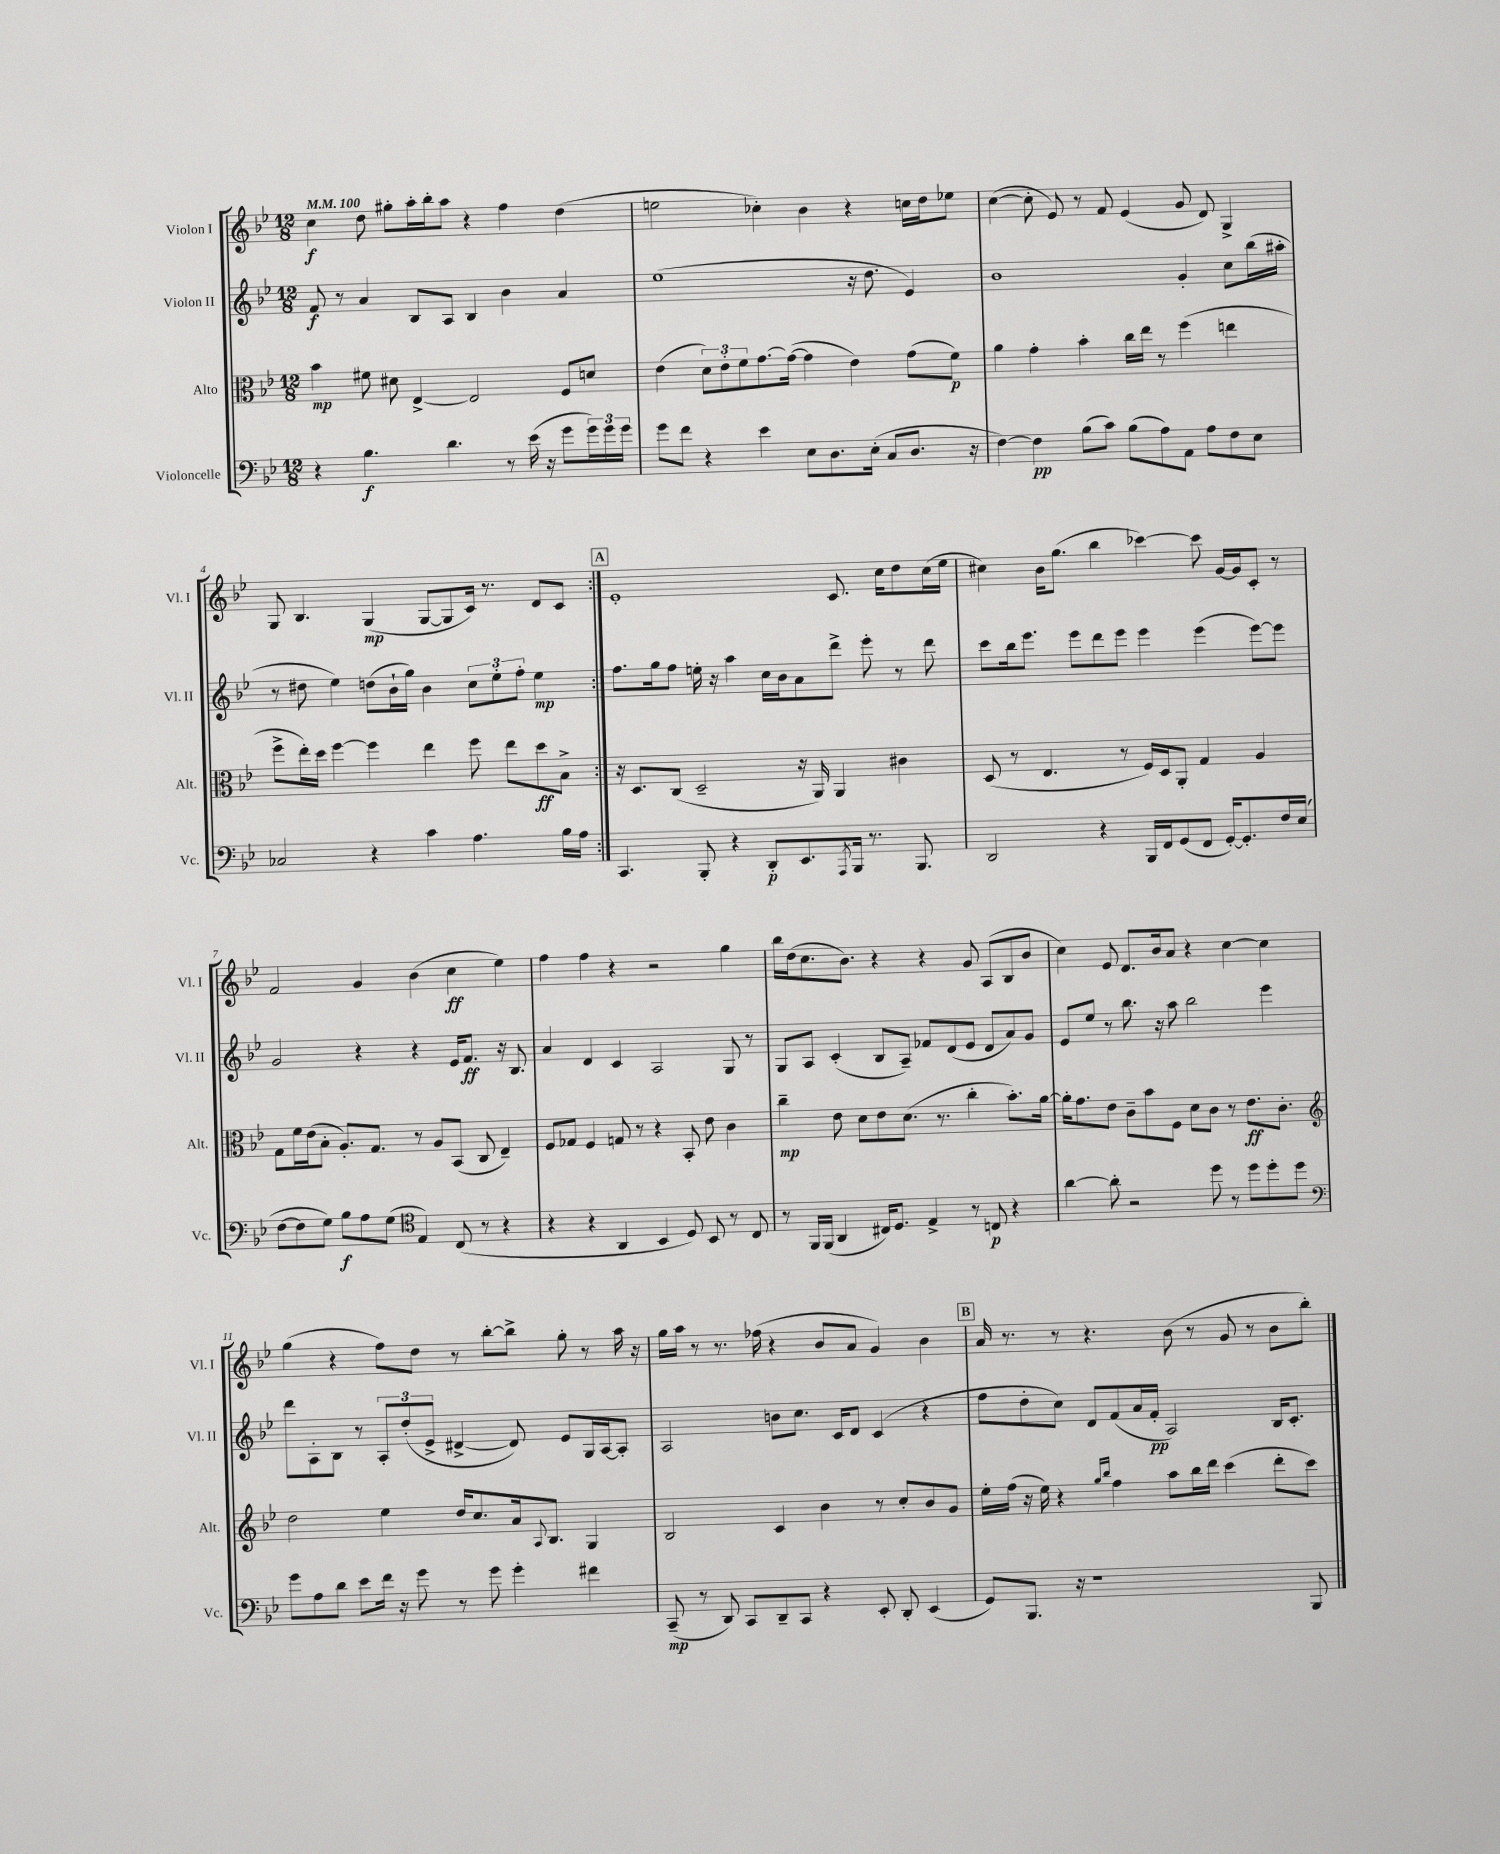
<<
\new StaffGroup <<
\new Staff = "s0" \with { instrumentName = "Violon I" shortInstrumentName = "Vl. I" } {
    \clef treble \key bes \major \numericTimeSignature \time 12/8 \tempo 4 = 100
    \repeat volta 2 { c''4\f d''8 gis''8-. a''16-. bes''16-. a''8 r4 f''4 d''4( |
    e''2 ces''4-.) bes'4 r4 c''16 d''16 ees''8 |
    c''4~( c''8-. ees'8) r8 f'8 ees'4( g'8 d'8) g4-> |
    g8 bes4. g4\mp( g8~ g8 c'16) r8. d'8 c'8 | }
    \mark \markup { \box "A" } ees'1-. c'8. c''16 d''8 c''16( ees''16 |
    cis''4) bes'16 g''8.( bes''4 ces'''4~) ces'''8 g'16~ g'16 c'8-. r8 |
    f'2 g'4 bes'4( c''4\ff ees''4) |
    f''4 f''4 r4 r2 g''4 |
    bes''16 d''16( c''8. bes'8.) r4 r4 g'8 a8( bes8 bes'8 |
    c''4) ees'8 d'8. bes'16 a'8 r4 c''4~ c''4 |
    g''4( r4 f''8) d''8 r8 bes''8~-. bes''8-> g''8-. r8 a''16 r16 |
    g''16 a''16 r8 r8. fes''16( r4 bes'8 a'8 g'4) bes'4 |
    \mark \markup { \box "B" } a'16 r8. r8 r4. bes'8( r8 g'8 r8 bes'8 bes''8-.) \bar "|." |
}
\new Staff = "s1" \with { instrumentName = "Violon II" shortInstrumentName = "Vl. II" } {
    \clef treble \key bes \major \numericTimeSignature \time 12/8
    \repeat volta 2 { f'8\f r8 a'4 bes8 a8 bes4 bes'4 a'4 |
    ees''1( r16 d''8. ees'4) |
    bes'1 g'4-. c''8 bes''16( ais''16-. |
    r8 dis''8 ees''4) d''8( bes'16-! g''16) bes'4 \tuplet 3/2 { c''8 ees''8-. f''8-. } ees''4\mp | }
    \mark \markup { \box "A" } f''8. g''16 f''8 e''16-. r16 a''4 c''16 bes'16 a'8 d'''8-> ees'''8-. r8 d'''8 |
    c'''8 bes''16 ees'''8. ees'''8 d'''8 ees'''8 ees'''4 ees'''4( ees'''8~) ees'''8 |
    g'2 r4 r4 ees'16 f'8.\ff r16 bes8. |
    a'4 d'4 c'4 a2 g8 r8 |
    g8 a8 c'4-.( bes8 a8--) fes'8 d'8( ees'8 d'8 a'8) g'8 |
    ees'8 ees''8 r8 bes''8. r16 a''8 bes''2 ees'''4 |
    d'''8 a8-. bes8 r8 \tuplet 3/2 { a8-. d''8-.( ees'8-> } dis'4~-> dis'8) ees'8 g16 a16~ a8-. |
    a2 b'8 c''8. c'16 d'8 c'4( r4 |
    \mark \markup { \box "B" } f''8 d''8-. c''8) d'8 f'8( a'16 f'16-.\pp a2) bes16 c'8.-. \bar "|." |
}
\new Staff = "s2" \with { instrumentName = "Alto" shortInstrumentName = "Alt." } {
    \clef alto \key bes \major \numericTimeSignature \time 12/8
    \repeat volta 2 { bes'4\mp fis'8 dis'8 ees4~-> ees2 f8 d'8 |
    ees'4( \tuplet 3/2 { d'8) ees'8-. f'8 } g'8.~ g'16~( g'4 ees'4) g'8( f'8\p) |
    a'4 g'4-. bes'4-. c''16 ees''16 r8 f''4( e''4 |
    f''8-> ees''16-.) d''16 f''4~ f''4 ees''4 f''8 ees''8 d''8\ff bes8-> | }
    \mark \markup { \box "A" } r16 d8. c8( d2-- r16 a,16) a,4 cis'4 |
    d8( r8 ees4. r8 f16) d16 a,8-. g4 a4 |
    g8 f'16 ees'16( bes8-. a8.-.) g8. r8 a8 bes,8( c8 ees4--) |
    f8 ges8 f4 g8 r8 r4 bes,8-. ees'8 c'4 |
    c''4--\mp ees'8 d'8 ees'8 d'8.( r8. c''4-. bes'8.-.) a'16~ |
    a'16-. g'8. ees'8 c'8-- bes'8 f8 d'8 c'8 r8 ees'8.\ff c'8.-. |
    \clef treble d''2 ees''4 d''16 c''8. a'16 \appoggiatura { a8 } bes8. g4 |
    bes2 c'4 bes'4 r8 c''8-. bes'8 g'8 |
    \mark \markup { \box "B" } ees''16-. f''16( r16 ees''16) r4 \grace { g''16 bes''16 } f''4 a''8 bes''16 d'''16 c'''4( d'''8-. c'''8) \bar "|." |
}
\new Staff = "s3" \with { instrumentName = "Violoncelle" shortInstrumentName = "Vc." } {
    \clef bass \key bes \major \numericTimeSignature \time 12/8
    \repeat volta 2 { r4 bes4.\f d'4. r8 ees'16( r16 g'8 \tuplet 3/2 { g'16) g'16 g'16 } |
    g'8 f'8 r4 ees'4 ees8 d8. ees16-.( c8 d8. r16 |
    f4~) f4\pp bes8( c'8) bes8( a8) a,8 a8 f8 ees8 |
    ces2 r4 c'4 a4. bes16 a16 | }
    \mark \markup { \box "A" } c,4. bes,,8-. r4 d,8-.\p ees,8. \acciaccatura { a,,8 } bes,,16 r8. bes,,8. |
    d,2 r4 bes,,16 f,16 g,8( f,8 g,16~-.) g,8.-. f16 ees16( |
    f8~ f8 g8) bes8\f a8 g8( \clef tenor ees4) c8( r8 r4 |
    r4 r4 a,4 bes,4 d8) bes,8 r8 c8 |
    r8 f,16 f,16( a,4 cis16) d8. ees4-> r8 c8\p r4 |
    a'4~ a'8-. r2 d''8 r8 d''8 d''8-. d''8 |
    \clef bass g'8 a8 d'8 ees'8 f'16 r16 g'8 r8 g'8 g'4-. fis'4 |
    c,8--\mp( r8 d,8) c,8 d,8-- c,8 r4 ees,8-. d,8-. ees,4( |
    \mark \markup { \box "B" } g,8) bes,,8. r16 r1 bes,,8 \bar "|." |
}
>>
>>
